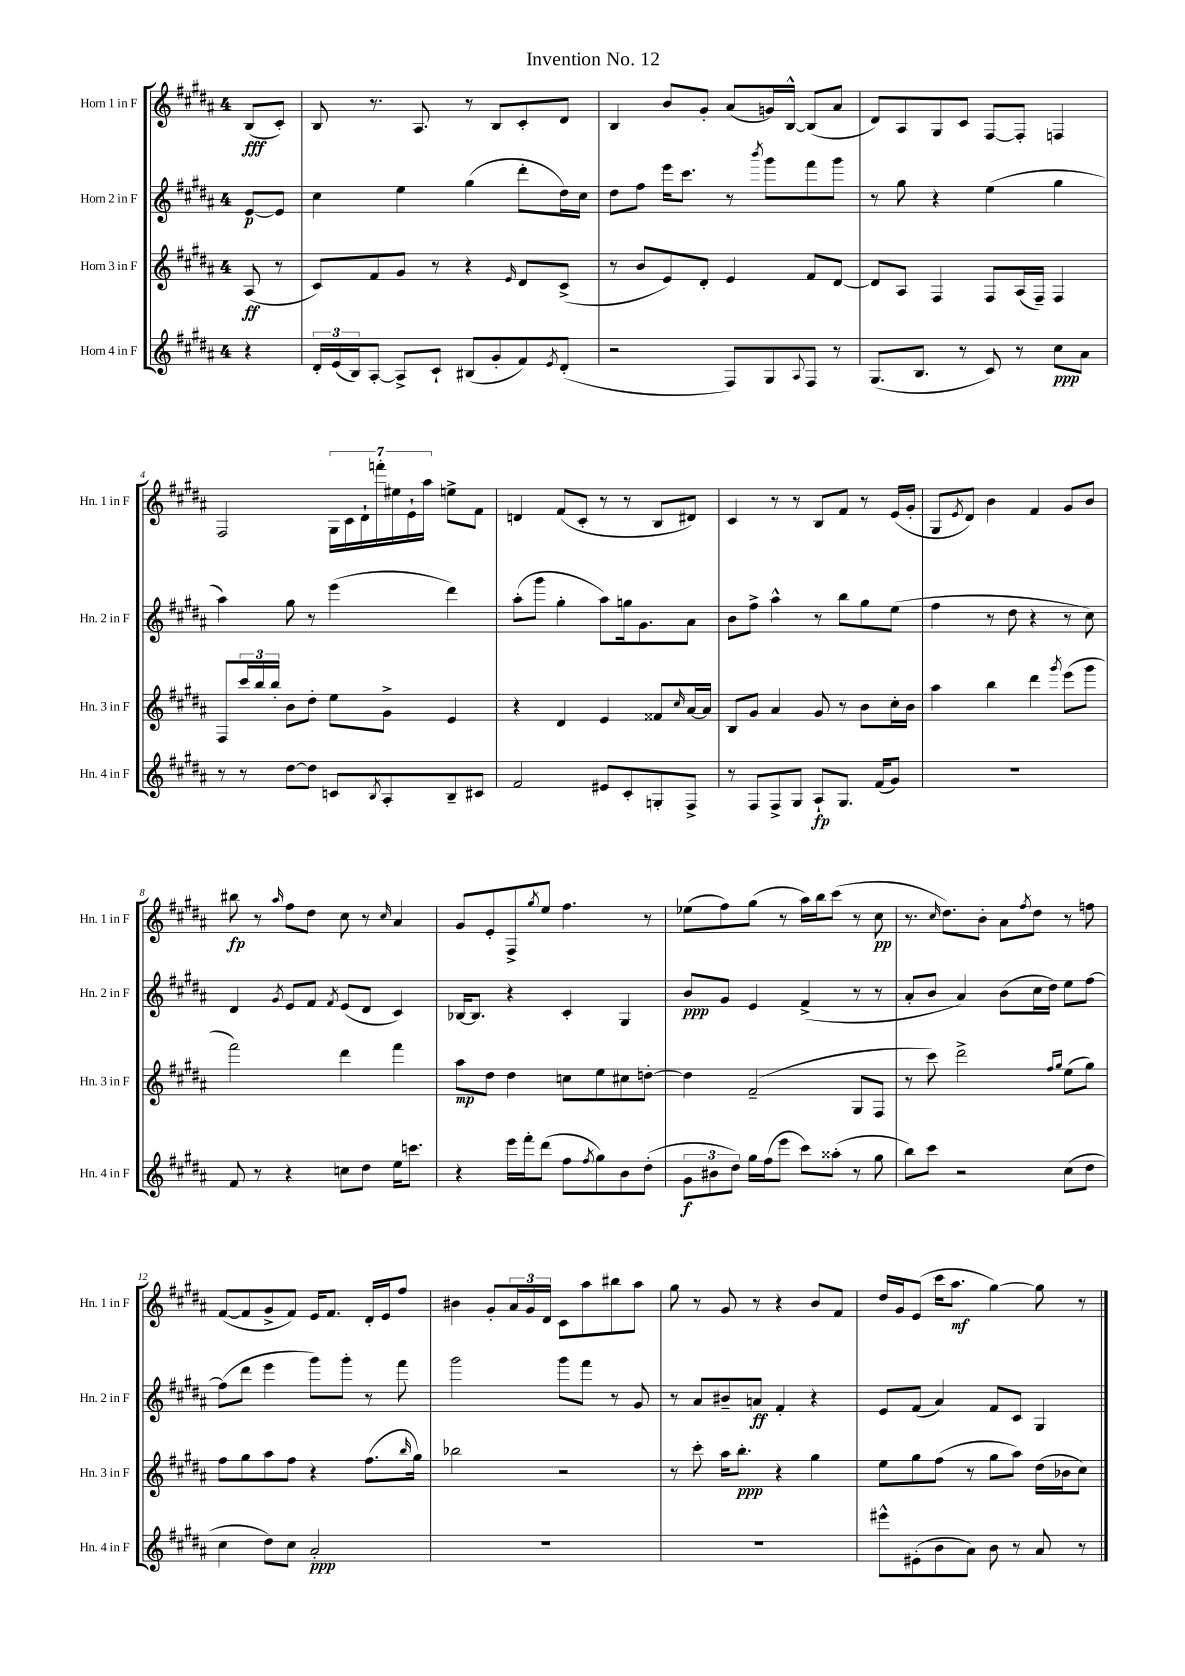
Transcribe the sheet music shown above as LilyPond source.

\header { title = "Invention No. 12" }
<<
\new StaffGroup <<
\new Staff = "s0" \with { instrumentName = "Horn 1 in F" shortInstrumentName = "Hn. 1 in F" } {
    \clef treble \key b \major \once \override Staff.TimeSignature.style = #'single-digit \time 4/4 \partial 4
    b8\fff( cis'8-.) |
    b8 r8. ais8. r8 b8 cis'8-. dis'8 |
    b4 b'8 gis'8-. ais'8( g'16) b16~-^ b8( ais'8 |
    dis'8) ais8 gis8 cis'8 fis8~ fis8-. f4 |
    fis2 \tuplet 7/4 { gis16 cis'16 dis'16-! f'''16-. eis''16 e'16-! ais''16 } e''8-> fis'8 |
    d'4 fis'8( cis'8-. r8 r8 b8 dis'8) |
    cis'4 r8 r8 b8 fis'8 r8 e'16( gis'16-. |
    gis8 \acciaccatura { e'8 } dis'8) b'4 fis'4 gis'8 b'8 |
    bis''8\fp r8 \grace { ais''16 } fis''8 dis''8 cis''8 r8 \grace { cis''16 } ais'4 |
    gis'8 e'8-. fis8-> \acciaccatura { gis''8 } e''8 fis''4. r8 |
    ees''8( fis''8) gis''8( r8 ais''16) b''16 cis'''8( r8 cis''8\pp |
    r8. \grace { cis''16 } dis''8.) b'8-. ais'8 \acciaccatura { fis''8 } dis''8 r8 f''8 |
    fis'8~( fis'8 gis'8-> fis'8) e'16 fis'8. dis'16-. e'16 fis''8 |
    bis'4 gis'8-. \tuplet 3/2 { ais'16 gis'16 dis'16 } cis'8 ais''8 bis''8 ais''8 |
    gis''8 r8 gis'8 r8 r4 b'8 fis'8 |
    dis''16 gis'16 e'8( cis'''16 ais''8.\mf gis''4~) gis''8 r8 \bar "|." |
}
\new Staff = "s1" \with { instrumentName = "Horn 2 in F" shortInstrumentName = "Hn. 2 in F" } {
    \clef treble \key b \major \once \override Staff.TimeSignature.style = #'single-digit \time 4/4 \partial 4
    e'8~\p e'8 |
    cis''4 e''4 gis''4( dis'''8-. dis''16) cis''16 |
    dis''8 fis''8 e'''16 cis'''8. r8 \acciaccatura { b'''8 } gis'''8 fis'''8 gis'''8 |
    r8 gis''8 r4 e''4( gis''4 |
    ais''4) gis''8 r8 e'''4( dis'''4) |
    ais''8-.( gis'''8 gis''4-. ais''8) g''16 gis'8. ais'8 |
    b'8 fis''8-> ais''4-^ r8 b''8 gis''8 e''8( |
    fis''4 r8 dis''8 r4 r8 cis''8) |
    dis'4 \acciaccatura { gis'8 } e'8 fis'8 \acciaccatura { fis'8 } e'8( dis'8 cis'4) |
    bes16~ bes8. r4 cis'4-. gis4 |
    b'8\ppp gis'8 e'4 fis'4->( r8 r8 |
    ais'8-. b'8 ais'4) b'8( cis''16 dis''16) e''8 fis''8~ |
    fis''8( dis'''8 e'''4 gis'''8) gis'''8-. r8 fis'''8 |
    gis'''2 gis'''8 fis'''8 r8 gis'8 |
    r8 ais'8 bis'8-- a'8\ff fis'4-. r4 |
    e'8 fis'8( ais'4) fis'8 cis'8 gis4 \bar "|." |
}
\new Staff = "s2" \with { instrumentName = "Horn 3 in F" shortInstrumentName = "Hn. 3 in F" } {
    \clef treble \key b \major \once \override Staff.TimeSignature.style = #'single-digit \time 4/4 \partial 4
    ais8\ff( r8 |
    cis'8) fis'8 gis'8 r8 r4 \grace { e'16 } dis'8 cis'8->( |
    r8 b'8 e'8) dis'8-. e'4 fis'8 dis'8~ |
    dis'8 ais8 fis4 fis8 ais16( fis16--) fis4 |
    fis8 \tuplet 3/2 { cis'''16 b''16 b''16-. } b'8 dis''8-. e''8 gis'8-> e'4 |
    r4 dis'4 e'4 fisis'8 \grace { cis''16 } ais'16~ ais'16 |
    b8 gis'8 ais'4 gis'8 r8 b'8 cis''16-. b'16 |
    ais''4 b''4 dis'''4 \acciaccatura { gis'''8 } e'''8( gis'''8 |
    fis'''2) dis'''4 fis'''4 |
    ais''8\mp dis''8 dis''4 c''8 e''8 cis''8 d''8~-. |
    d''4 fis'2--( gis8 fis8 |
    r8 cis'''8) dis'''2-> \grace { fis''16 gis''16 } e''8( gis''8) |
    fis''8 gis''8 ais''8 fis''8 r4 fis''8.( \grace { b''16 } gis''16) |
    bes''2 r2 |
    r8 cis'''8-. ais''16 b''8.-.\ppp r4 gis''4 |
    e''8 gis''8 fis''8( r8 gis''8 ais''8) dis''16( bes'16 cis''8) \bar "|." |
}
\new Staff = "s3" \with { instrumentName = "Horn 4 in F" shortInstrumentName = "Hn. 4 in F" } {
    \clef treble \key b \major \once \override Staff.TimeSignature.style = #'single-digit \time 4/4 \partial 4
    r4 |
    \tuplet 3/2 { dis'16-. e'16( b16) } ais8~-. ais8-> cis'8-! bis8( gis'8-. fis'8) \acciaccatura { e'8 } dis'8-.( |
    r2 fis8) gis8 \appoggiatura { ais8 } fis8 r8 |
    gis8.( b8. r8 cis'8) r8 cis''8\ppp ais'8 |
    r8 r8 dis''8~ dis''8 c'8 \acciaccatura { b8 } ais8-. b8-- cis'8 |
    fis'2 eis'8 cis'8-. g8-. fis8-> |
    r8 fis8 fis8-> gis8 ais8-!\fp gis8. fis'16( gis'8) |
    R1 |
    fis'8 r8 r4 c''8 dis''8 e''16 c'''8. |
    r4 e'''16 fis'''16-. dis'''8( fis''8 \acciaccatura { fis''8 } gis''8) b'8 dis''8-.( |
    \tuplet 3/2 { gis'8\f bis'8 dis''8) } gis''16 fis''16( e'''8 cis'''8) aisis''8-.( r8 gis''8 |
    b''8) cis'''8 r2 cis''8( dis''8 |
    cis''4 dis''8) cis''8 ais'2-.\ppp |
    R1 |
    R1 |
    eis'''8-^ eis'8-.( b'8 ais'8) b'8 r8 ais'8 r8 \bar "|." |
}
>>
>>
